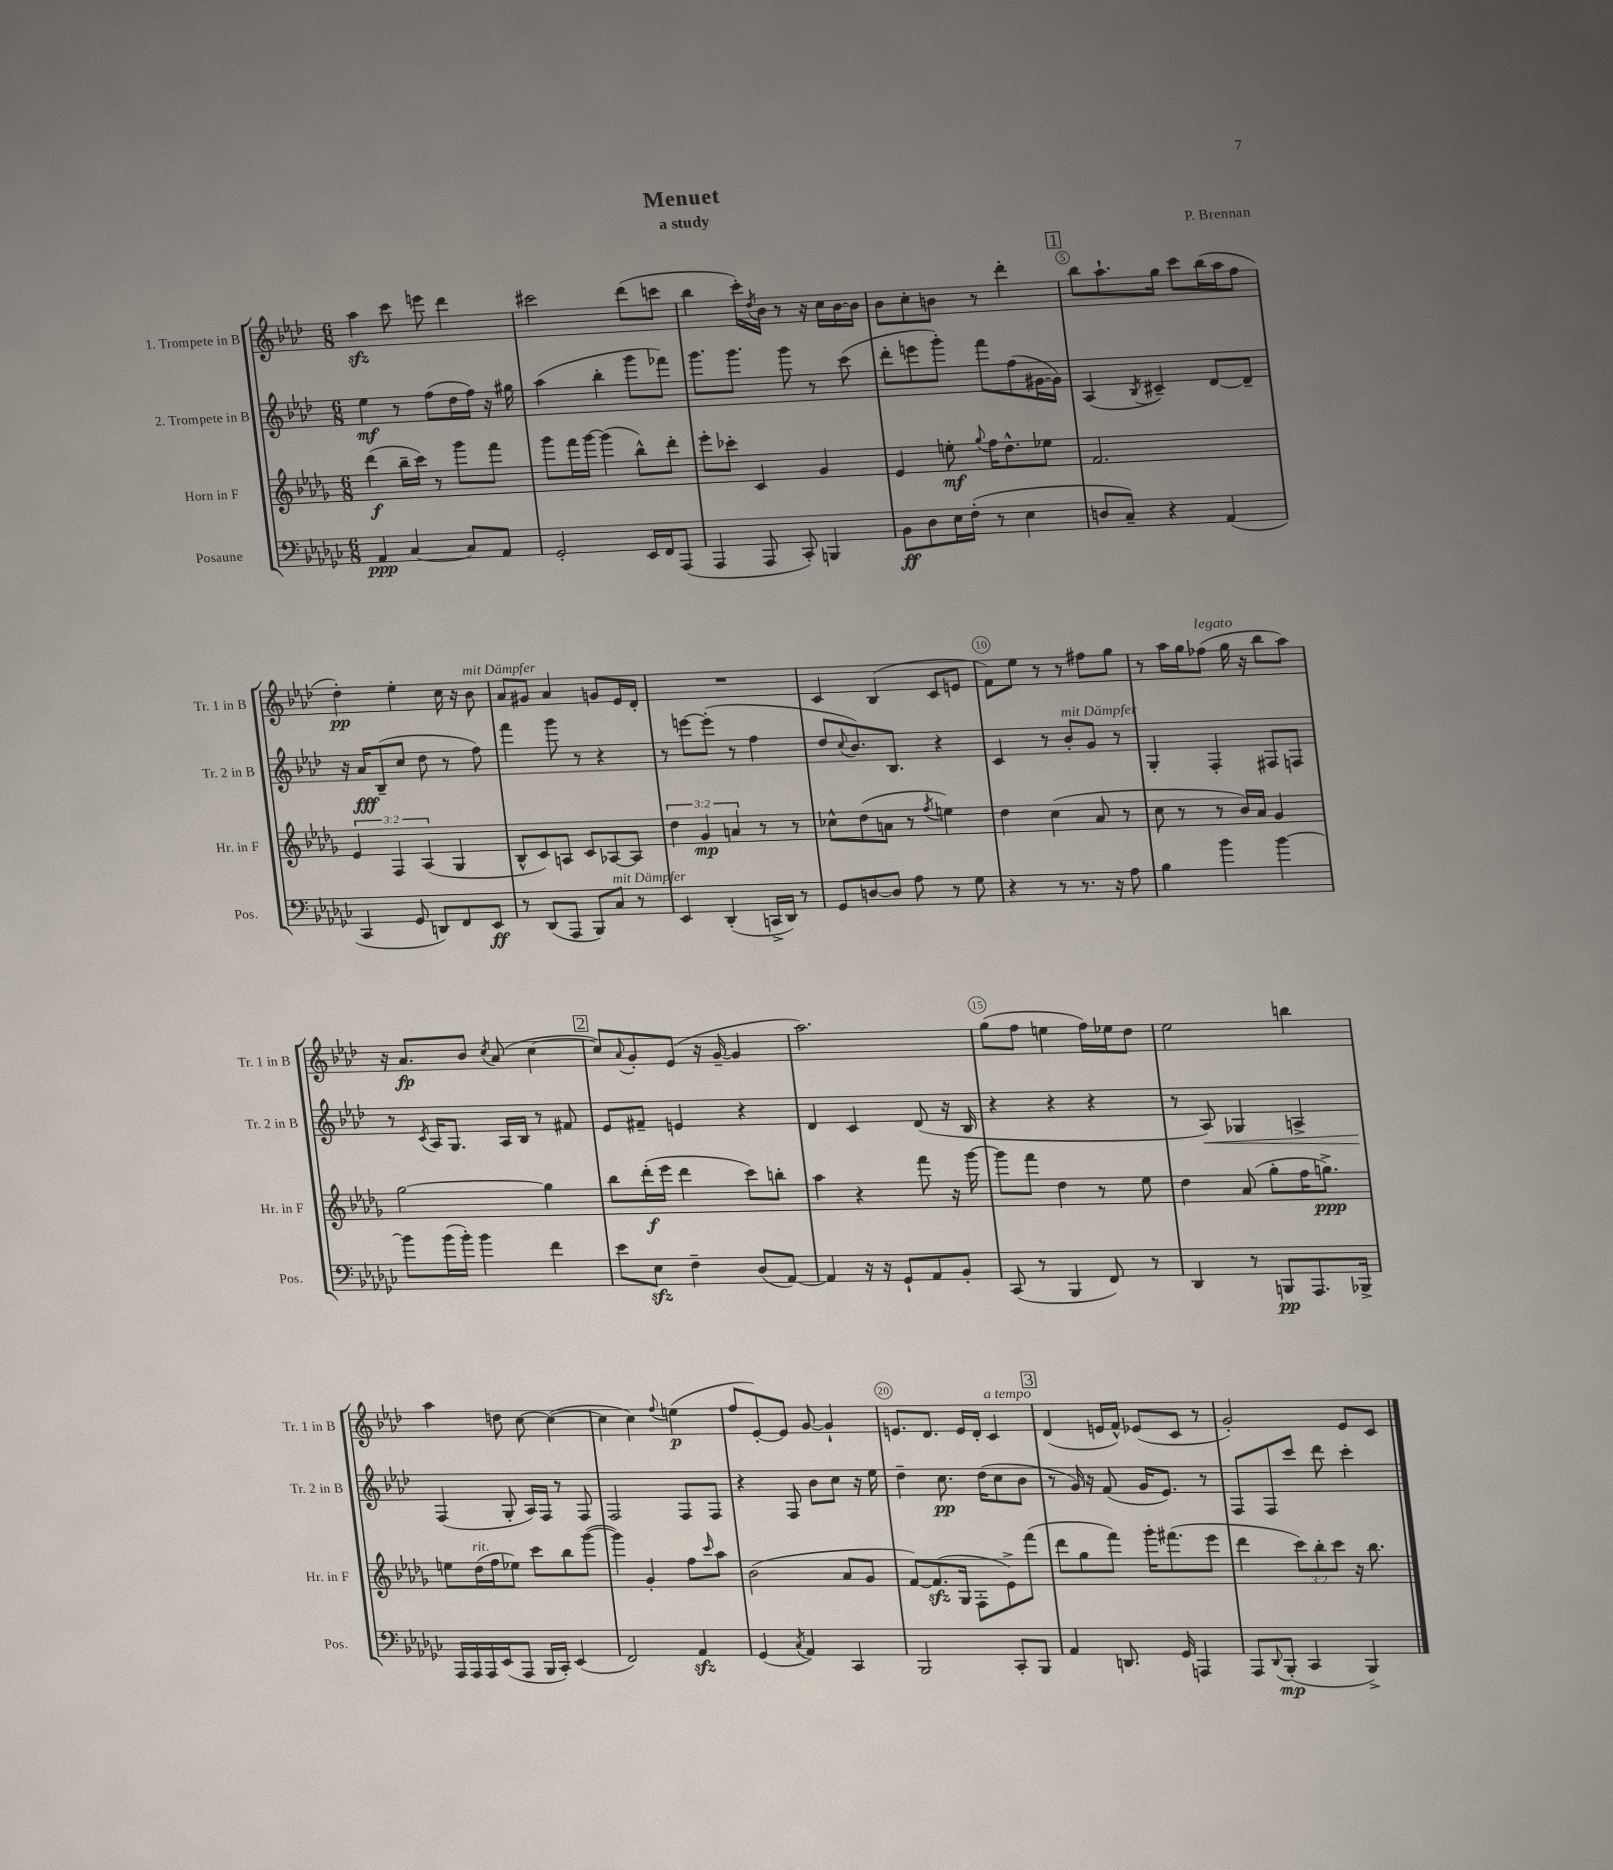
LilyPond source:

\header { title = "Menuet" composer = "P. Brennan" subtitle = "a study" }
<<
\new StaffGroup <<
\new Staff = "s0" \with { instrumentName = "1. Trompete in B" shortInstrumentName = "Tr. 1 in B" } {
    \clef treble \key aes \major \numericTimeSignature \time 6/8
    aes''4\sfz c'''8 e'''8 des'''4 |
    cis'''2 des'''8( c'''8 |
    bes''4 c'''16-.) \acciaccatura { des''8 } bes'16 r8 r16 c''16 bes'16~ bes'16 |
    bes'8 c''8-. b'8 r8 des'''4-. |
    \mark \markup { \box "1" } bes''8 aes''8.-! g''16 c'''8 bes''16( aes''16 f''8 |
    des''4-.\pp) ees''4-. c''16 r16 bes'8^\markup { \italic "mit Dämpfer" } |
    aes'8 gis'8 aes'4 g'8 ees'16 des'16-. |
    R2. |
    c'4 bes4( c'8 e'8 |
    f'8) ees''8 r8 r8 fis''8 g''8 |
    r8 aes''16 g''16 fes''8^\markup { \italic "legato" }( g''16 r16 bes''8 aes''8) |
    r16 aes'8.\fp bes'8 \acciaccatura { c''8 } aes'8( c''4~ |
    \mark \markup { \box "2" } c''8) \appoggiatura { aes'8 } g'8-. ees'8( r16 g'16~-- g'4 |
    aes''2.) |
    g''8( f''8 e''4 f''16) ees''16 des''8 |
    ees''2 b''4 |
    aes''4 d''8 c''8~ c''4~( |
    c''4 c''4) \appoggiatura { f''8 } e''4\p( |
    f''8 ees'8~-.) ees'8 g'8~ g'4-! |
    e'8. des'8. e'16 des'16-. c'4^\markup { \italic "a tempo" } |
    \mark \markup { \box "3" } des'4( e'16 f'16-^) ees'8( c'8 r8 |
    g'2-.) ees'8 c'8 \bar "|." |
}
\new Staff = "s1" \with { instrumentName = "2. Trompete in B" shortInstrumentName = "Tr. 2 in B" } {
    \clef treble \key aes \major \numericTimeSignature \time 6/8
    ees''4\mf r8 f''8( des''16 f''16) r16 gis''16 |
    aes''4( bes''4-. g'''8 fes'''8) |
    g'''8. g'''8. g'''8 r8 c'''8( |
    des'''8-. e'''8 g'''8-.) f'''8 f''8( gis'16~ gis'16) |
    \mark \markup { \box "1" } aes4( \acciaccatura { bes8 } cis'4--) des'8~ des'8-- |
    r16 aes'16\fff bes8--( c''8 des''8 r8 f''8) |
    f'''4 g'''8 r8 r4 |
    r8 e'''8~ e'''8-.( r8 f''4 |
    des''8 \appoggiatura { c''8 } bes'8.) bes8. r4 |
    c'4 r8 bes'8-.^\markup { \italic "mit Dämpfer" } g'8 r8 |
    g4-. f4-. fis8 f8 |
    r8 \acciaccatura { c'8 } aes16 g8. aes16 bes16 r8 fis'8 |
    \mark \markup { \box "2" } ees'8 fis'8-- e'4 r4 |
    des'4 c'4 des'8( r16 bes16 |
    r4 r4 r4 |
    r8 aes8\<) ges4 a4-> |
    f4\!( g8-. aes16) f16 r8 f8 |
    f2 f8 f8 |
    r4 f8 bes'8 c''8 r16 ees''16 |
    des''4-- c''8.\pp des''16( c''8 bes'8 |
    \mark \markup { \box "3" } r8 g'16) r16 f'8( g'16 ees'8.) r8 |
    f8 f8 c'''8 des'''8 c'''4-. \bar "|." |
}
\new Staff = "s2" \with { instrumentName = "Horn in F" shortInstrumentName = "Hr. in F" } {
    \clef treble \key des \major \numericTimeSignature \time 6/8 \override Staff.TupletNumber.text = #tuplet-number::calc-fraction-text
    des'''4\f( bes''16-- c'''16) r8 ges'''8 f'''8 |
    ges'''8 f'''16 ges'''16~ ges'''4( bes''8-^) des'''8-. |
    ees'''8-. ces'''8-. c'4 ges'4 |
    ees'4 e''8-.\mf \appoggiatura { ges''8 } f''16 des''8.-^ ees''8 |
    \mark \markup { \box "1" } f'2. |
    \tuplet 3/2 { ees'4 f4 aes4( } ges4 |
    bes8-^ c'8) a8 c'8 aes8~ aes8 |
    \tuplet 3/2 { des''4 ges'4\mp a'4 } r8 r8 |
    ces''8-^ des''8( a'8 r8 \acciaccatura { f''8 } e''4) |
    des''4 c''4( aes'8 r8 |
    c''8 r8 r8 bes'16) aes'16 ges'4 |
    ges''2~ ges''4 |
    \mark \markup { \box "2" } bes''8 des'''16-.\f( ees'''16 des'''4 c'''8) b''8-. |
    aes''4 r4 f'''8 r16 ges'''16~ |
    ges'''8 f'''8 des''4 r8 ees''8 |
    des''4 aes'8( ges''8-. f''16 g''8.->\ppp) |
    e''8 des''16^\markup { \italic "rit." }( f''16 ees''8) c'''8 bes''8 ges'''8~( |
    ges'''4) ges'4-. f''8 \grace { c'''16 } aes''8 |
    bes'2( aes'8 ges'8 |
    f'8~) f'8.\sfz( ges16 f8-. ees'8->) f'''8( |
    \mark \markup { \box "3" } des'''8 ges''8 f'''8) ges'''16-. fis'''8.( ees'''8 |
    des'''4 \tuplet 3/2 { c'''8) bes''8-. c'''8 } r16 bes''8. \bar "|." |
}
\new Staff = "s3" \with { instrumentName = "Posaune" shortInstrumentName = "Pos." } {
    \clef bass \key ges \major \numericTimeSignature \time 6/8
    aes,4\ppp ces4~ ces8 aes,8 |
    ges,2-. ees,16 f,16 aes,,8( |
    aes,,4 aes,,8 ces,8-.) b,,4 |
    bes,8\ff des8 ees16 f16-.( r8 ees4 |
    \mark \markup { \box "1" } d8 ces8--) r4 aes,4( |
    ces,4 ges,8 d,8) f,8 ees,8\ff |
    r8 des,8( aes,,8 bes,,8) ces8^\markup { \italic "mit Dämpfer" } r8 |
    ees,4 des,4-.( c,16-> des,16) r8 |
    ges,8 d8~ d8 aes8 r8 ges8 |
    r4 r8 r8. r16 aes8 |
    bes4 bes'4 bes'4~ |
    bes'8 bes'16( bes'16-.) bes'4 f'4 |
    \mark \markup { \box "2" } ees'8 ees8\sfz f4-- des8( aes,8~) |
    aes,4 r16 r16 ges,8-! aes,8 bes,8-. |
    ces,8( r8 bes,,4 f,8) r8 |
    des,4 r8 b,,8\pp aes,,8. bes,,16-> |
    aes,,16 aes,,16 aes,,16 ees,16( aes,,8 bes,,16 ces,16-.) ees,4( |
    f,2) aes,4\sfz |
    ges,4( \acciaccatura { ces8 } aes,4) ces,4 |
    bes,,2 ces,8-. bes,,8 |
    \mark \markup { \box "3" } aes,4 d,8. ges,16 a,,4 |
    aes,,8 \appoggiatura { des,8 } bes,,8-.\mp( ces,4 bes,,4->) \bar "|." |
}
>>
>>
\layout { \context { \Score \override BarNumber.break-visibility = ##(#f #t #t) barNumberVisibility = #(every-nth-bar-number-visible 5) \override BarNumber.stencil = #(make-stencil-circler 0.1 0.3 ly:text-interface::print) } }
